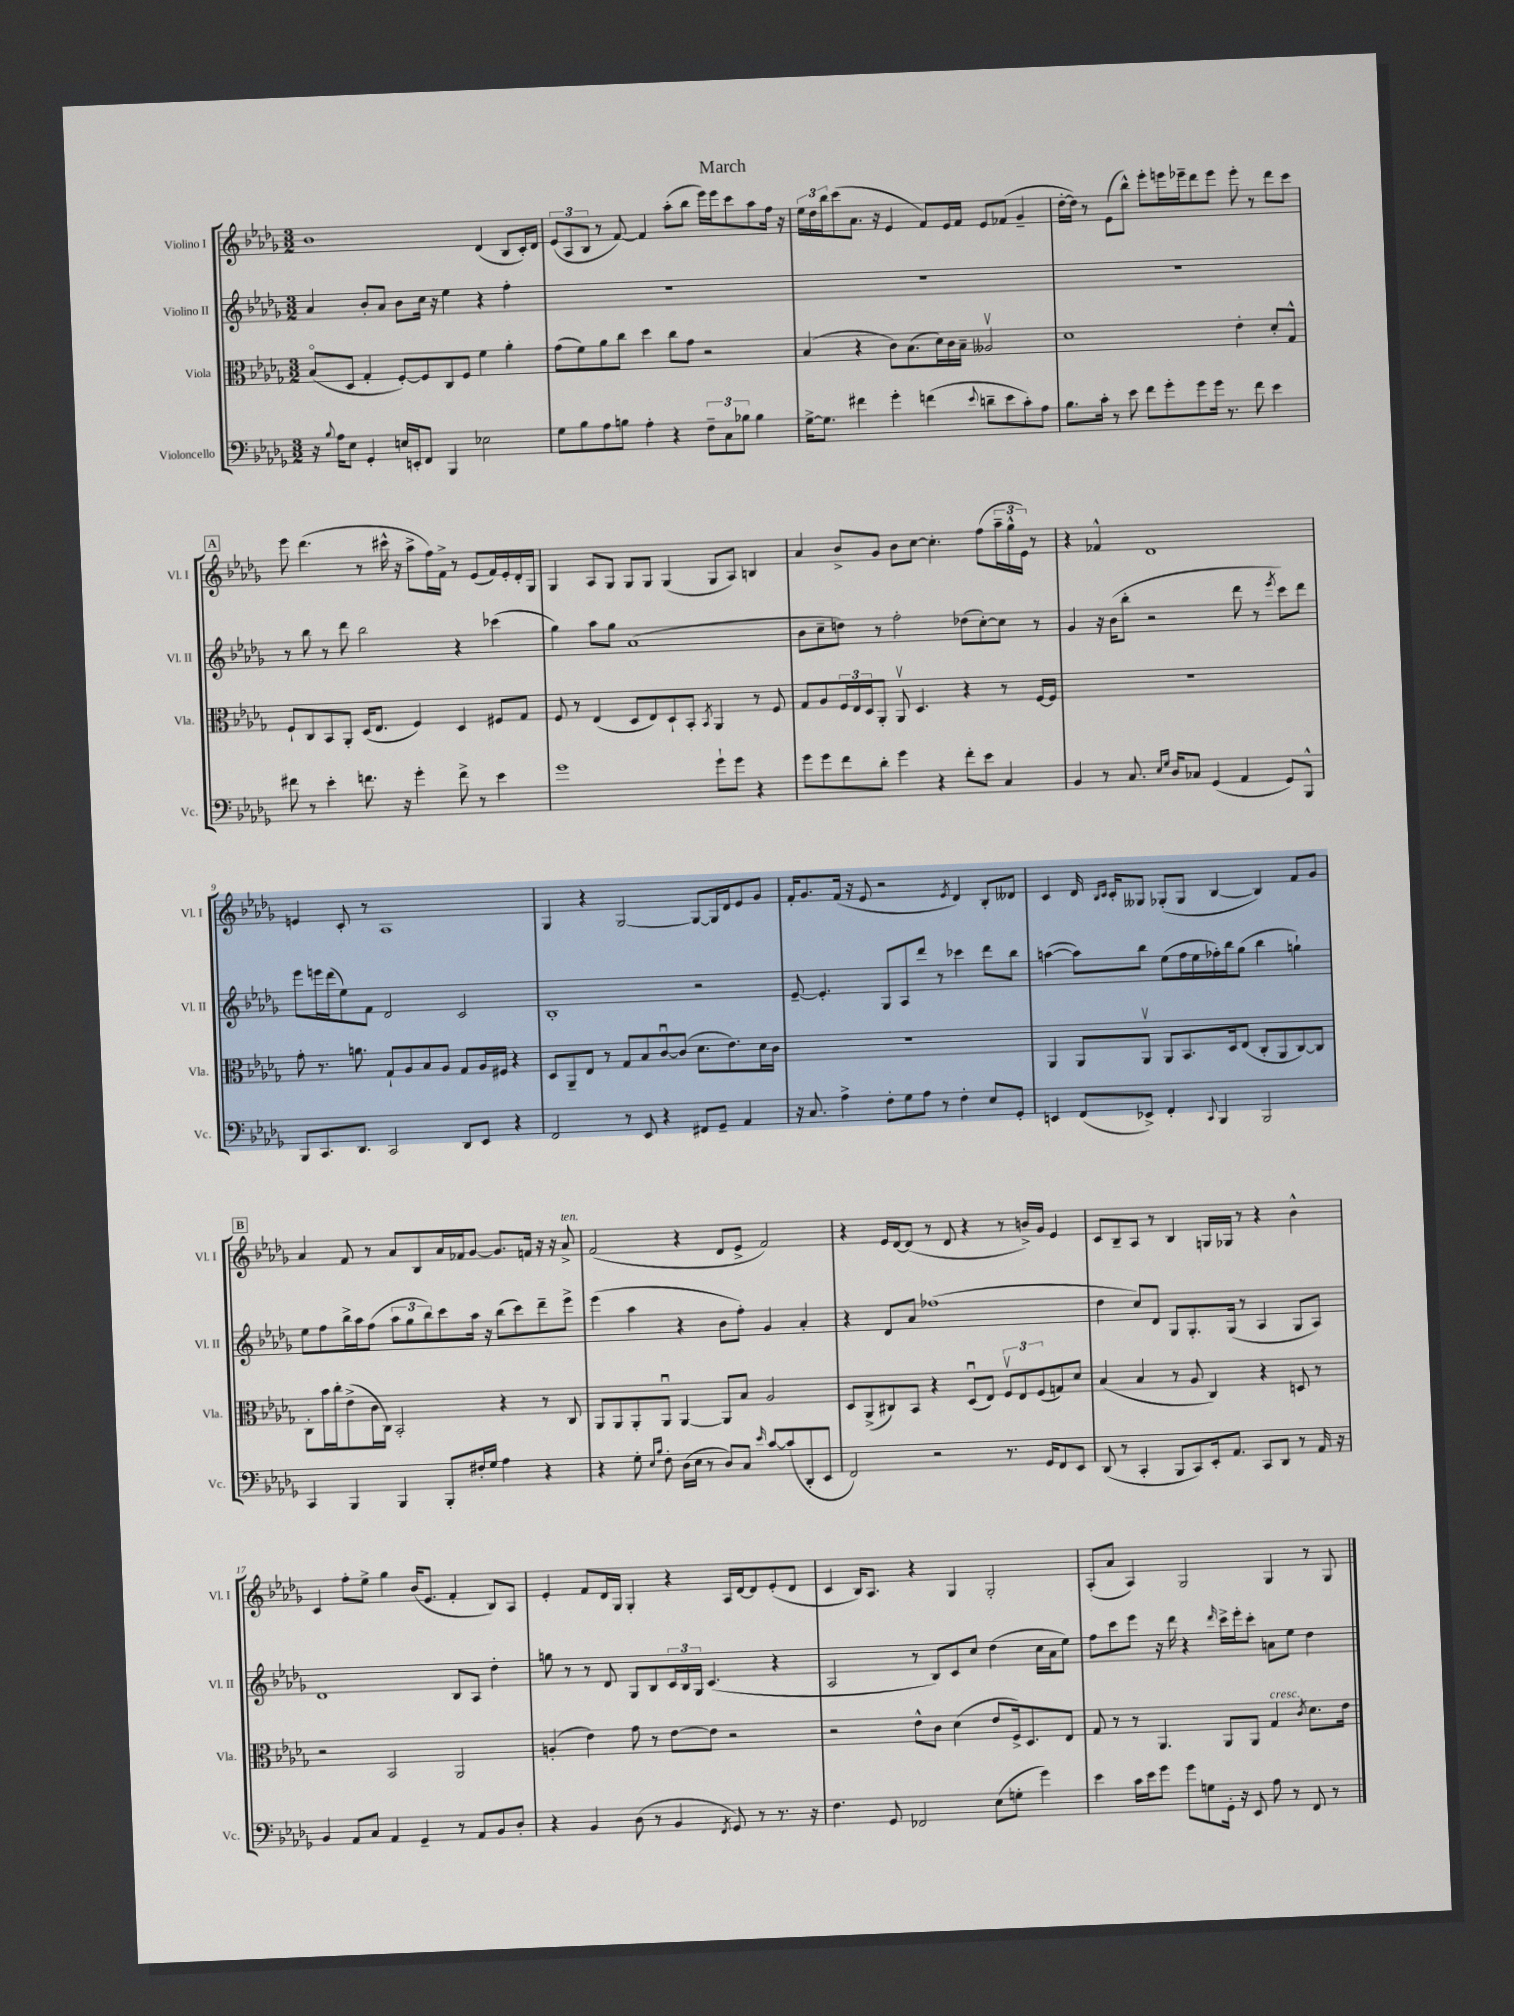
\header { title = "March" }
<<
\new StaffGroup <<
\new Staff = "s0" \with { instrumentName = "Violino I" shortInstrumentName = "Vl. I" } {
    \clef treble \key des \major \numericTimeSignature \time 3/2
    bes'1 des'4( bes8 c'16-.) des'16 |
    \tuplet 3/2 { ees'8( aes8 bes8 } r8 f'8~) f'4 aes''8-.( bes''8 ees'''16) ees'''16 c'''8 aes''8 f''16 r16 |
    \tuplet 3/2 { ees''16 des''16 bes''16 } c'''8( aes'8. r16 ees'4 f'8) ees'16 f'16 ees'8 fes'8( ges'4-- |
    des''16~-. des''16) r8 ees'8( bes''8-^) ees'''8-. e'''16 ees'''16-- des'''8 ees'''8 ees'''8-. r8 des'''8 c'''8 |
    \mark \markup { \box "A" } ees'''8 des'''4.( r8 cis'''16-^ r16 aes''8-> f''16) f'16-> r8 ees'8( f'16) ees'16-. des'16-. ges16 |
    ges4 aes8 ges8 ges8 ges8 ges4( ges8 aes8) b4 |
    aes'4 bes'8-> ges'8 bes'8 c''8~ c''4.-. f''8( \tuplet 3/2 { aes''16-- ges''16-^ ees'16) } r8 |
    r4 fes'4-^ des'1 |
    e'4 c'8-. r8 aes1 |
    ges4 r4 ges2~ ges8~ ges16 des'16 ees'8 ges'8 |
    f'16-. ges'8. f'16( r16 ees'8 r2 \acciaccatura { ees'8 } des'4) bes8-. deses'8 |
    c'4 des'16 \grace { bes16 c'16 } c'16-. geses8 ges8-.( ges8 bes4~ bes4) f'8 ges'8 |
    \mark \markup { \box "B" } aes'4 f'8 r8 aes'8 bes8 aes'16 fes'16 ges'8~ ges'8. f'16 r16 r16 aes'8->^\markup { \italic "ten." } |
    f'2( r4 des'8 ees'8-> f'2) |
    r4 ees'16 des'16~ des'8( r8 des'8 r4 r8 b'16->) ges'16 ees'4 |
    c'8 bes8-- aes8 r8 bes4 g16 ges16 r8 r4 bes'4-^ |
    c'4 f''8-. ees''8-> ges''4 bes'16( ees'8. f'4-. bes8) aes8 |
    ees'4-. f'8 des'16 ges16 ges4-. r4 aes16 des'16~ des'8 ees'8-.( des'8 |
    c'4 bes16) aes8. r4 ges4 ges2-. |
    aes8-.( aes'8 aes4) ges2 ges4 r8 ges8 \bar "|." |
}
\new Staff = "s1" \with { instrumentName = "Violino II" shortInstrumentName = "Vl. II" } {
    \clef treble \key des \major \numericTimeSignature \time 3/2
    aes'4 bes'8-. aes'8 bes'8 c''16 r16 ees''4 r4 f''4-. |
    R1. |
    R1. |
    R1. |
    \mark \markup { \box "A" } r8 bes''8 r8 des'''8 bes''2 r4 ces'''4( |
    ges''4) aes''8 ges''8 aes'1( |
    bes'8 c''8-- d''8) r8 f''2-. des''8( c''8~-.) c''8 r8 |
    ges'4 r16 bes'16( bes''8-. r2 des'''8 r8 \acciaccatura { ees'''8 } c'''8) des'''8 |
    ees'''8 e'''16 des'''16( ees''8) f'8 des'2 c'2 |
    bes1-. r2 |
    ees'8~-- ees'4.-. ges8 aes8 des'''8 r8 ces'''4 des'''8 bes''8 |
    a''4~( a''8) bes''8 ees''8( f''16 ees''16 fes''16-.) bes''16 ges''8( bes''4 g''4-!) |
    \mark \markup { \box "B" } ees''8 f''8 bes''16-> aes''16 f''8( \tuplet 3/2 { aes''8 ges''8 bes''8) } c'''8 aes''16 r16 bes''8( c'''8) des'''8-- ees'''8-> |
    ees'''4( aes''4 r4 bes'8 f''8-.) ges'4 aes'4-. |
    r4 des'8 aes'8 fes''1( |
    des''4 c''8) des'8 ges8 ges8.-. ges16( r8 aes4 ges8 aes8) |
    des'1 bes8 aes8 des''4-. |
    g''8 r8 r8 des'8 ges8 bes8 \tuplet 3/2 { c'16 bes16 ges16 } c'4.( r4 |
    aes2 r8 bes8) c'8 c''8 des''4( c''16 aes'16 ees''8) |
    f''8 c'''8 ees'''8 r16 des'''16 r4 \grace { des'''16 } c'''16-> ees'''16-. c'''8-. a'8 ees''8 des''4 \bar "|." |
}
\new Staff = "s2" \with { instrumentName = "Viola" shortInstrumentName = "Vla." } {
    \clef alto \key des \major \numericTimeSignature \time 3/2
    bes8\flageolet( des8 ges4-. f8~-.) f8 c8 f8 f'4 aes'4-. |
    ges'8( f'8) aes'8 c''8 des''4 c''8 ges'8 r2 |
    bes4( r4 c'8) bes8.( des'16) c'16 bes16-- aeses2\upbow |
    des'1 ees'4-. des'8-. ges8-^ |
    \mark \markup { \box "A" } f8-! c8 bes,8 aes,8-. des16( ees8. f4) des4 fis8 ges8 |
    f8 r8 ees4( des8 ees8) des8-! bes,8-. \acciaccatura { bes,8 } aes,4 r8 f8 |
    ges8 aes8 \tuplet 3/2 { f16 ees16 des16 } aes,8-. aes,8\upbow des4. r4 r8 f16~ f16 |
    R1. |
    ges'8-. r8. a'8. ges8-! aes8 bes8 aes8 ges8 aes16 fis16 r4 |
    des8 aes,8-- ees8 r8 ges8 bes8 c'8~\downbow c'8( des'8. ees'8.) des'16 c'16 |
    R1. |
    aes,4 aes,8 aes,8\upbow aes,8 bes,8. des16 ees8( c8-. aes,8 c8~) c8 |
    \mark \markup { \box "B" } c8-. bes'16 c''16-. ees'8->( c'16 c16) bes,2-. r4 r8 c8 |
    aes,8 aes,8 aes,8-. aes,8\downbow aes,4~ aes,8 bes8 aes2 |
    des8 aes,8->( cis8) bes,8 r4 des8\downbow( ees8) \tuplet 3/2 { f8\upbow ees8 f8( } g8) des'8 |
    bes4( bes4 r8 aes8 c4) r4 d8 r8 |
    r2 bes,2 aes,2 |
    a4-.( ees'4) ges'8 r8 ees'8~ ees'8 r2 |
    r2 ees'8-^ c'8 des'4( ees'8 f16->) des8. ees8 |
    ges8 r8 r8 aes,4. aes,8 aes,8 ges4^\markup { \italic "cresc." } \acciaccatura { c'8 } des'8. ees'16 \bar "|." |
}
\new Staff = "s3" \with { instrumentName = "Violoncello" shortInstrumentName = "Vc." } {
    \clef bass \key des \major \numericTimeSignature \time 3/2
    r16 \appoggiatura { bes8 } aes16 ees8 ges,4-. e16 e,16-. f,8 bes,,4 ees2 |
    ges8 bes8 aes8 b8 aes4-. r4 \tuplet 3/2 { f8-- c8 bes8 } bes4 |
    ges16~-> ges8. fis'4 ges'4-. f'4( \appoggiatura { ees'8 } d'8-- ees'8 c'8-.) aes8 |
    bes8. c'16-. r8 ees'8 f'8 ges'8-. ges'8 ges'16 r8. f'8 ees'4 |
    \mark \markup { \box "A" } fis'8 r8 ees'4-. f'8. r16 ges'4-. f'8-> r8 ees'4 |
    ges'1 ges'8-! ges'8 r4 |
    ges'8 ges'8 f'8 des'8-. ges'4 r4 f'8-. ees'8 c4 |
    bes,4 r8 c8. \grace { ees16 ges16 } des16 ces8 ges,4( aes,4 ges,8) bes,,8-^ |
    bes,,8 c,8. des,8. c,2 des,8 ees,8 r4 |
    f,2 r8 ees,8 r4 fis,8 ges,8-- aes,4 |
    r16 c8. aes4-> f8-. ges8 aes8 r8 f4-. ees8 ges,8-. |
    e,4 f,8( ees,8->) f,4-. \appoggiatura { c,8 } bes,,4 bes,,2 |
    \mark \markup { \box "B" } c,4 bes,,4 bes,,4 bes,,8-. fis16-. ges16 aes4 r4 |
    r4 ges8-. \grace { ees16 bes16 } f8-. des16( ees16 r8 des8) c8 \grace { ees'16 } c'8~ c'8( des,8-. ees,8 |
    f,2) r2 r8. ges,16 f,8 ees,8 |
    des,8( r8 c,4-. bes,,8 c,8) ees,16-. aes,8. c,8 des,8 r8 aes,16 r16 |
    bes,4 aes,8 c8 aes,4 ges,4-- r8 aes,8 bes,8 des8-. |
    r4 bes,4 des8( r8 bes,4 \acciaccatura { f,8 } ges,8) r8 r8. r16 |
    f4. ges,8 fes,2 ees8( g8-. ges'4) |
    ees'4 c'16 ees'16 ges'8 ges'8 g8 ges,16-. r16 ees,8 aes8 r8 f,8 r8 \bar "|." |
}
>>
>>
